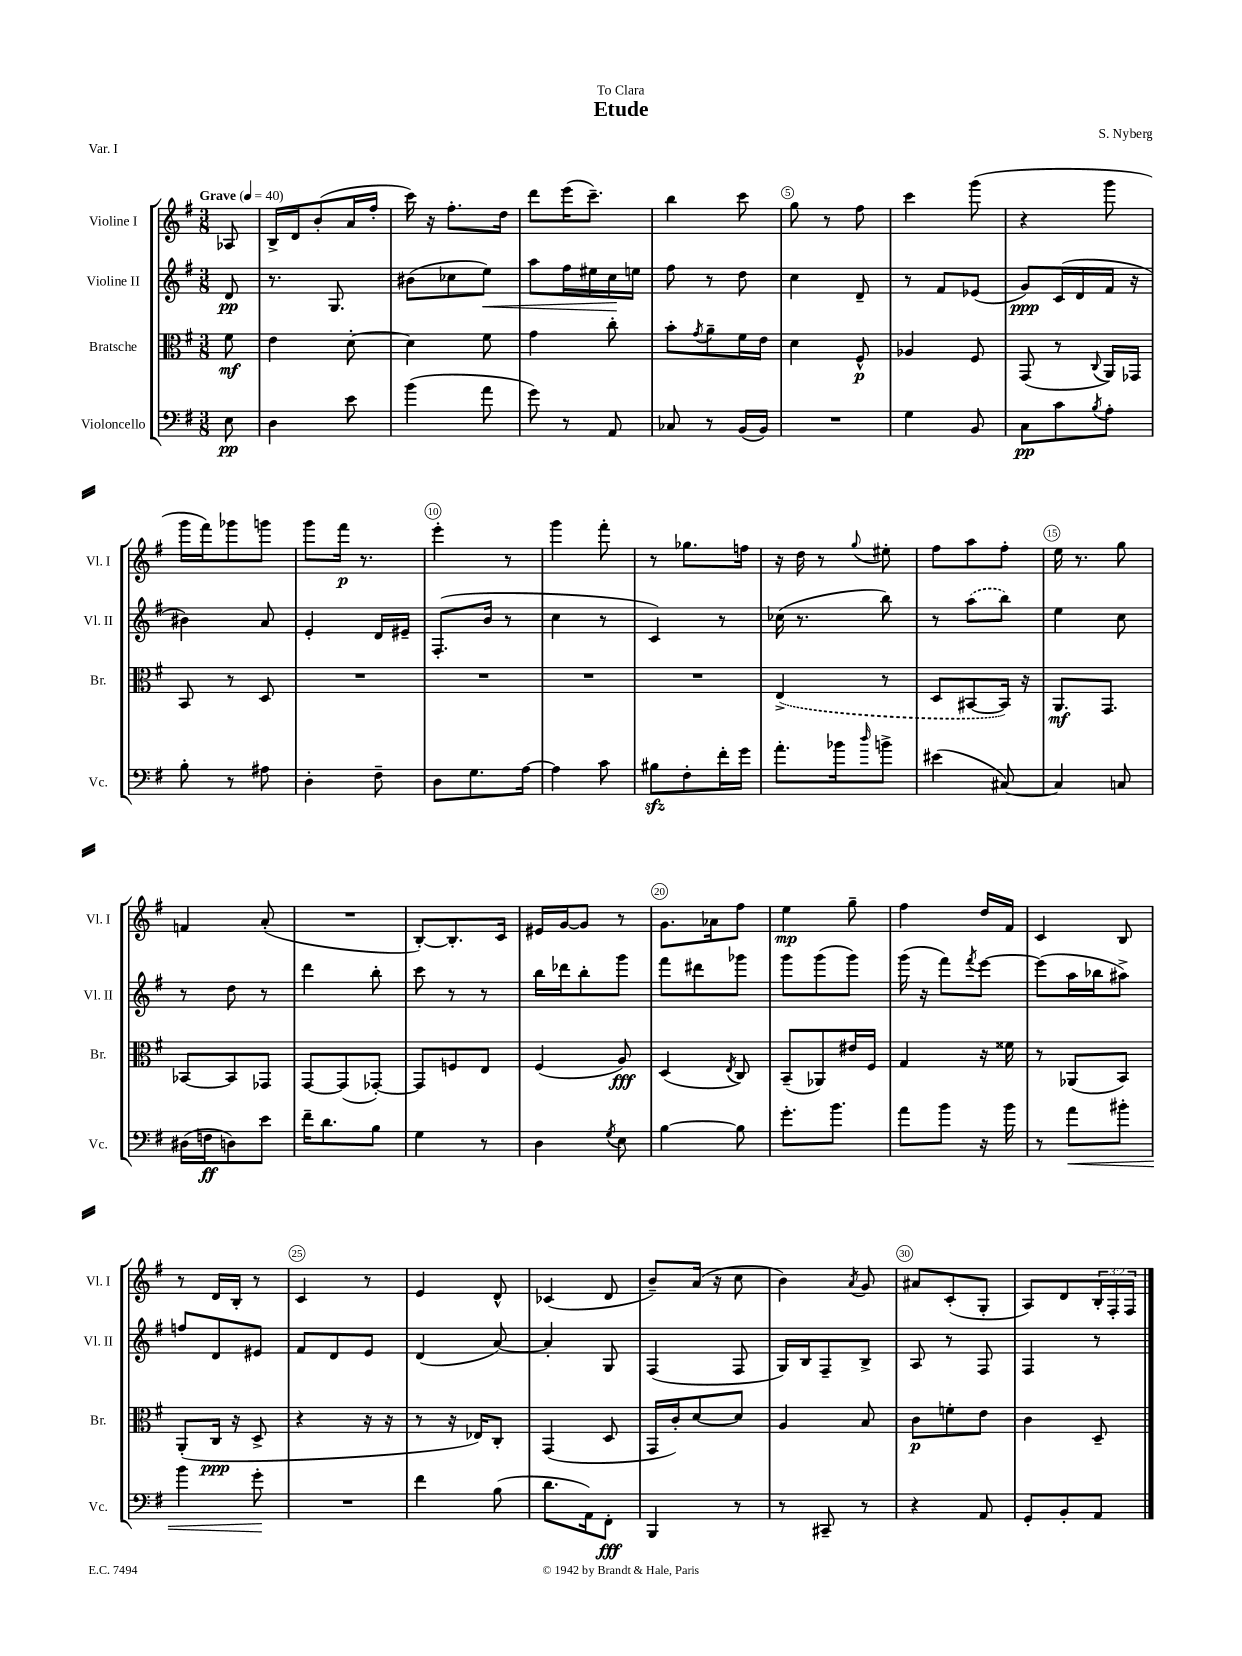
\header { title = "Etude" composer = "S. Nyberg" dedication = "To Clara" piece = "Var. I" }
<<
\new StaffGroup <<
\new Staff = "s0" \with { instrumentName = "Violine I" shortInstrumentName = "Vl. I" } {
    \clef treble \key g \major \numericTimeSignature \time 3/8 \override Staff.TupletNumber.text = #tuplet-number::calc-fraction-text \partial 8 \tempo "Grave" 4 = 40
    aes8 |
    b16-> d'16 b'8-.( a'16 fis''16-. |
    c'''16) r16 fis''8.-. d''16 |
    d'''8 e'''16( c'''8.--) |
    b''4 c'''8 |
    g''8 r8 fis''8 |
    c'''4 g'''8( |
    r4 g'''8 |
    g'''16 fis'''16) ges'''8 g'''8 |
    g'''8 fis'''16\p r8. |
    e'''4-. r8 |
    g'''4 fis'''8-. |
    r8 ges''8. f''16 |
    r16 d''16 r8 \appoggiatura { g''8 } eis''8-. |
    fis''8 a''8 fis''8-. |
    e''16 r8. g''8 |
    f'4 a'8-.( |
    R4. |
    b8~-.) b8.-. c'16 |
    eis'16 g'16~ g'8 r8 |
    g'8. aes'16 fis''8 |
    e''4\mp g''8-- |
    fis''4 d''16 fis'16 |
    c'4 b8 |
    r8 d'16 b16-. r8 |
    c'4 r8 |
    e'4 d'8-^ |
    ces'4( d'8 |
    b'8--) a'16( r16 c''8 |
    b'4) \acciaccatura { a'8 } g'8 |
    ais'8 c'8-.( g8-. |
    a8) d'8 \tuplet 3/2 { b16-. fis16-. fis16 } \bar "|." |
}
\new Staff = "s1" \with { instrumentName = "Violine II" shortInstrumentName = "Vl. II" } {
    \clef treble \key g \major \numericTimeSignature \time 3/8 \partial 8
    d'8\pp |
    r8. g8. |
    bis'8( ces''8 e''8\<) |
    a''8 fis''16 eis''16 c''16\! e''16 |
    fis''8 r8 d''8 |
    c''4 d'8-- |
    r8 fis'8 ees'8( |
    g'8\ppp) c'16( d'16 fis'16 r16 |
    bis'4) a'8 |
    e'4-. d'16 eis'16-- |
    fis8.-.( b'16 r8 |
    c''4 r8 |
    c'4) r8 |
    ces''16( r8. b''8) |
    r8 \once \slurDashed a''8( b''8) |
    e''4 c''8 |
    r8 d''8 r8 |
    d'''4 b''8-. |
    c'''8 r8 r8 |
    b''16 des'''16 b''8-. g'''8 |
    fis'''8 dis'''8 ges'''8 |
    g'''8 g'''8( g'''8) |
    g'''16( r16 fis'''8) \acciaccatura { fis'''8 } e'''8~ |
    e'''8( a''16 bes''16 ais''8->) |
    f''8 d'8 eis'8 |
    fis'8 d'8 e'8 |
    d'4( a'8~) |
    a'4-. g8 |
    fis4( fis8 |
    g16) b16 fis8-- b8-> |
    a8 r8 fis8 |
    fis4 r8 \bar "|." |
}
\new Staff = "s2" \with { instrumentName = "Bratsche" shortInstrumentName = "Br." } {
    \clef alto \key g \major \numericTimeSignature \time 3/8 \partial 8
    fis'8\mf |
    e'4 d'8~-. |
    d'4 fis'8 |
    g'4 c''8-. |
    b'8-. \acciaccatura { g'8 } a'8-- fis'16 e'16 |
    d'4 fis8-^\p |
    aes4 fis8 |
    g,8( r8 \appoggiatura { c8 } a,16) ges,16 |
    b,8 r8 d8 |
    R4. |
    R4. |
    R4. |
    R4. |
    \once \slurDashed e4->( r8 |
    d8 bis,8~ bis,16) r16 |
    a,8.\mf g,8. |
    bes,8~ bes,8 ges,8 |
    g,8~ g,8( ges,8~-.) |
    ges,8 f8 e8 |
    fis4( a8\fff) |
    d4( \acciaccatura { e8 } c8) |
    b,8--( aes,8) eis'16 fis16 |
    g4 r16 fisis'16 |
    r8 aes,8( b,8) |
    a,8-.( c16\ppp r16 d8-> |
    r4 r16 r16 |
    r8 r16 ees16) c8-. |
    g,4( d8 |
    g,16 c'16-.) d'8~ d'8 |
    a4 b8 |
    c'8\p f'8-. e'8 |
    c'4 d8-- \bar "|." |
}
\new Staff = "s3" \with { instrumentName = "Violoncello" shortInstrumentName = "Vc." } {
    \clef bass \key g \major \numericTimeSignature \time 3/8 \partial 8
    e8\pp |
    d4 e'8 |
    b'4( a'8 |
    g'8) r8 a,8 |
    ces8 r8 b,16( b,16) |
    R4. |
    g4 b,8 |
    c8\pp c'8 \acciaccatura { b8 } a8-. |
    b8-. r8 ais8 |
    d4-. fis8-- |
    d8 g8. a16~ |
    a4 c'8 |
    bis8\sfz fis8-. fis'16-. g'16 |
    a'8.-. bes'16 \grace { d''16 } b'8-> |
    eis'4( cis8~) |
    cis4 c8 |
    dis16( f16\ff d8) e'8 |
    fis'16-- d'8. b8 |
    g4 r8 |
    d4 \acciaccatura { g8 } e8 |
    b4~ b8 |
    g'8.-. b'8. |
    a'8 b'8 r16 b'16 |
    r8 a'8\< bis'8-. |
    b'4 g'8-.\! |
    R4. |
    fis'4 b8( |
    d'8. a,16) fis,8-.\fff |
    b,,4 r8 |
    r8 cis,8-- r8 |
    r4 a,8 |
    g,8-. b,8-. a,8 \bar "|." |
}
>>
>>
\layout { \context { \Score \override BarNumber.break-visibility = ##(#f #t #t) barNumberVisibility = #(every-nth-bar-number-visible 5) \override BarNumber.stencil = #(make-stencil-circler 0.1 0.3 ly:text-interface::print) } }
